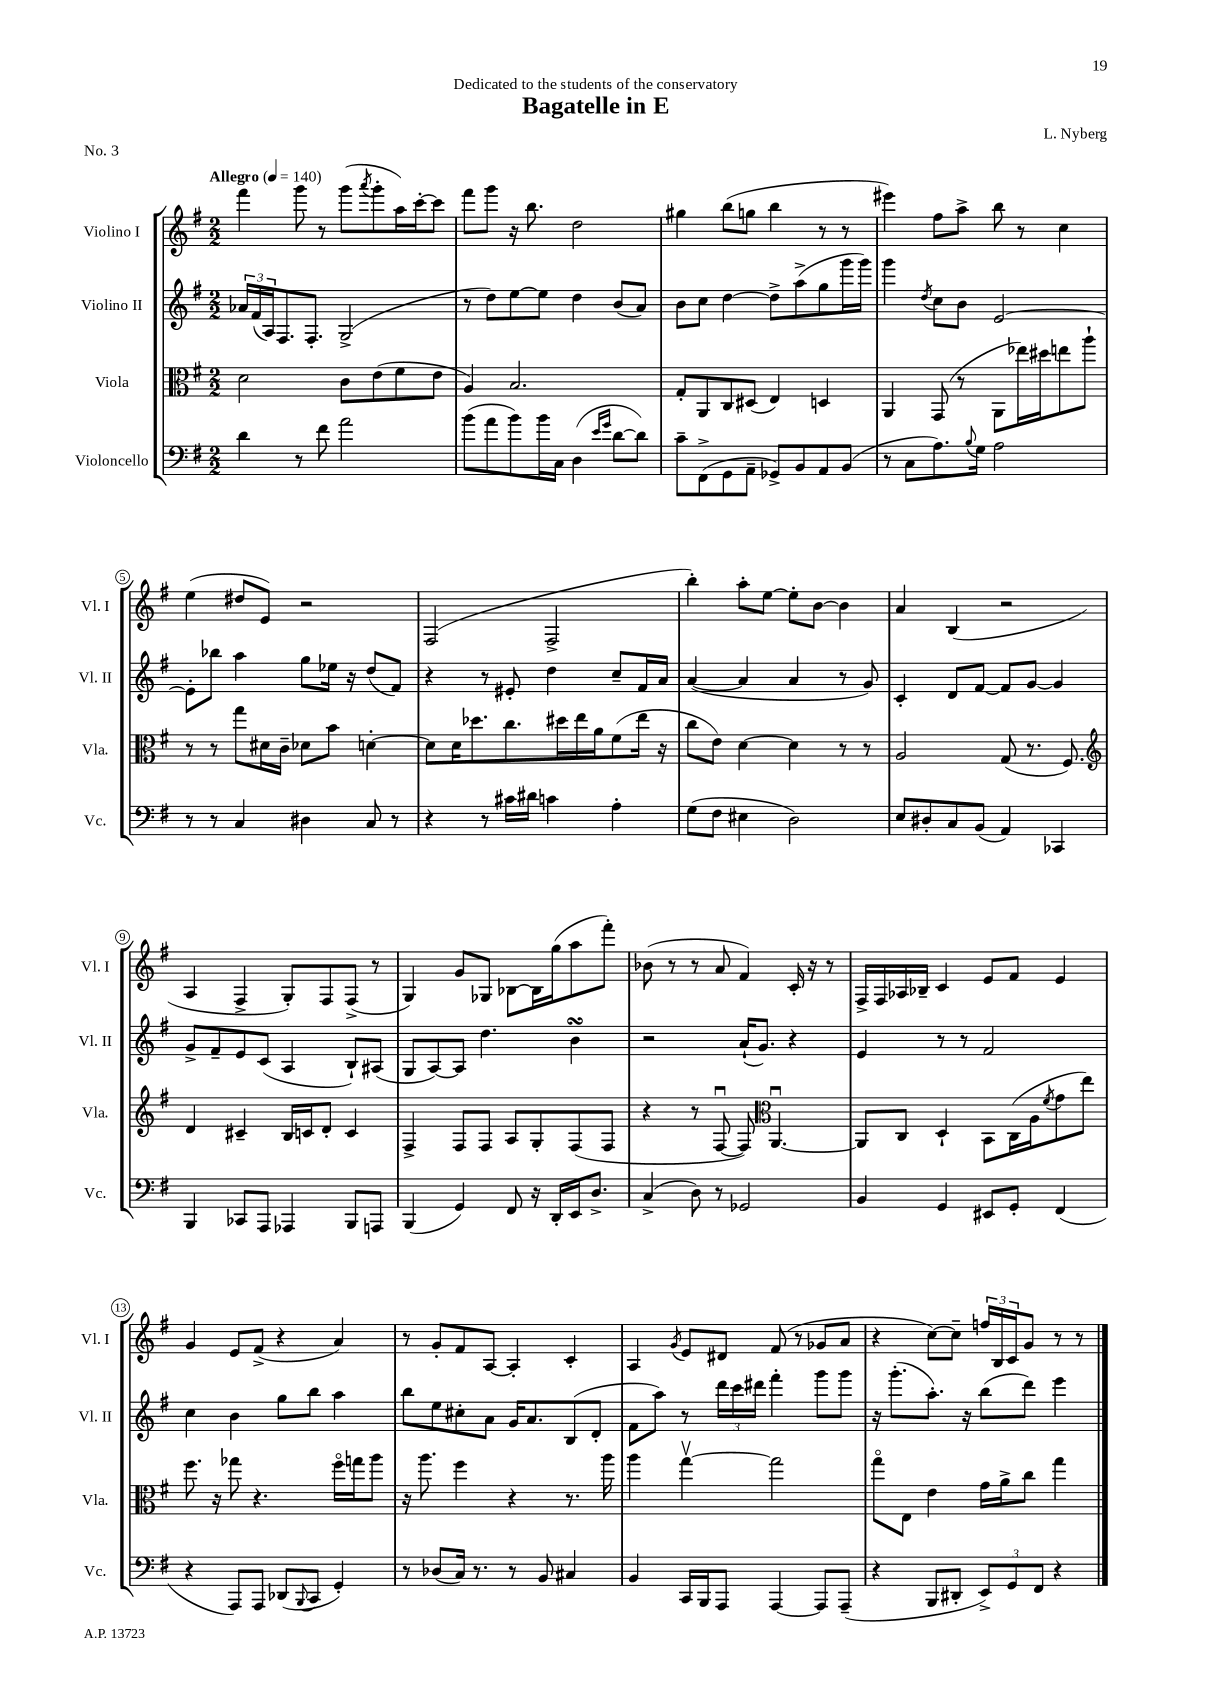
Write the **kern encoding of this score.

**kern	**kern	**kern	**kern
*part4	*part3	*part2	*part1
*staff4	*staff3	*staff2	*staff1
*I"Violoncello	*I"Viola	*I"Violino II	*I"Violino I
*I'Vc.	*I'Vla.	*I'Vl. II	*I'Vl. I
*clefF4	*clefC3	*clefG2	*clefG2
*k[f#]	*k[f#]	*k[f#]	*k[f#]
*M2/2	*M2/2	*M2/2	*M2/2
*MM140	*MM140	*MM140	*MM140
=1	=1	=1	=1
!	!	!	!LO:TX:a:B:t=Allegro
4d\	2d\	24a-X/LL	4fff#\
.	.	(24f#/	.
.	.	24A/J)	.
.	.	8.F#/	.
8r	.	.	8ggg\
.	.	8.F#'/J	.
8f#\	.	.	8r
2a\	8c\L	(2G^/	(8ggg\L
.	.	.	8qaaa/
.	(8e\	.	8ggg'\
.	8f#\	.	16aa\L)
.	.	.	[16ccc'\J
.	8e\J	.	8ccc\J]
=2	=2	=2	=2
(8b\L	4A/)	8r	8fff#\L
8a\	.	8dd\L)	8ggg\J
8b\)	2.B/	[8ee\	16r
.	.	.	8.bb\
16b\L	.	8ee\J]	.
16C\JJ	.	.	.
(4D\	.	4dd\	2dd\
16qqe/LL	.	.	.
16qqg/JJ	.	.	.
[8d\L	.	(8b/L	.
8d\J])	.	8a/J)	.
=3	=3	=3	=3
8c~\L	8G'/L	8b\L	4gg#X\
(8FF#^\	8AA/	8cc\J	.
8GG\	8C/	[4dd\	(8bb\L
8AA~\J	(8D#X/J	.	8ggn\J
8GG-X^/L)	4E/)	8dd^\L]	4bb\
8BB/	.	(8aa^\	.
8AA/	4Dn/	8gg\	8r
(8BB/J	.	16ggg\L	8r
.	.	16ggg\JJ)	.
=4	=4	=4	=4
8r	4AA/	4ggg\	4eee#X\)
8C\L	.	.	.
.	.	8qdd/	.
8.A\)	(8GG/	8cc\L	8ff#\L
.	8r	8b\J	8aa^\J
8qqB/	.	.	.
16G\Jk	.	.	.
2A\	8AA\L	[2e/	8bb\
.	16ee-X\L)	.	8r
.	16dd#X\J	.	.
.	8een\	.	4cc\
.	8aa`\J	.	.
!!LO:LB:g=z
=5	=5	=5	=5
8r	8r	8e'\L]	(4ee\
8r	8r	8bb-X\J	.
4C/	8gg\L	4aa\	8dd#X/L
.	16d#X\L	.	8e/J)
.	16c~\JJ	.	.
4D#X\	8d-X\L	8gg\L	2r
.	8b\J	16ee-X\Jk	.
.	.	16r	.
8C/	[4dn'\	(8dd/L	.
8r	.	8f#/J)	.
=6	=6	=6	=6
4r	8d\L]	4r	(2F#/
.	16d\K	.	.
.	8.dd-X\	.	.
8r	.	8r	.
16c#X\LL	8.cc\	8e#X'/	.
16d#X\JJ	.	.	.
4cn\	.	4dd\	2F#^/
.	16dd#X\L	.	.
.	16ee\	.	.
.	16a\J	.	.
4A'\	(8f#\	8cc~/L	.
.	16ee\Jk	16f#/L	.
.	16r	16a/JJ	.
=7	=7	=7	=7
(8G\L	8cc\L	([4a/	4bb'\)
8F#\J	8e\J)	.	.
4E#X\	[4d\	4a/]	8aa'\L
.	.	.	[8ee\J
2D\)	4d\]	4a/	8ee'\L]
.	.	.	[8b\J
.	8r	8r	4b\]
.	8r	8g/)	.
=8	=8	=8	=8
8E/L	2A/	4c'/	4a/
8D#X'/	.	.	.
8C/	.	8d/L	(4B/
(8BB/J	.	[8f#/J	.
4AA/)	(8G/	8f#/L]	2r
.	8.r	[8g/J	.
4CC-X/	.	4g/]	.
.	8.F#/)	.	.
!!LO:LB:g=z
=9	=9	=9	=9
*	*clefG2	*	*
4BBB/	4d/	8g^/L	4A/
.	.	8f#~/	.
8CC-X/L	4c#X~/	8e/	4F#^/
8AAA/J	.	(8c/J	.
4AAA-X/	16B/LL	4A/	8G'/L)
.	16cn/J	.	.
.	8d'/J	.	8F#/
8BBB/L	4c/	8B`/L)	(8F#^/J
8AAAn/J	.	(8A#X/J	8r
=10	=10	=10	=10
(4BBB/	4F#^/	8G/L	4G/)
.	.	[8A/)	.
4GG/)	8F#/L	8A/J]	8g/L
.	8F#/J	4.dd\	8G-X/J
8FF#/	8A/L	.	[8B-X\L
16r	8G'/	.	16B-\L]
16DD'/LL	.	.	(16gg\J
16EE/J	(8F#/	4bsSsS\	8aa\
8.D^/J	.	.	.
.	8F#/J	.	8fff#'\J)
=11	=11	=11	=11
(4C^/	4r	2r	(8b-X\
.	.	.	8r
8D\)	8r	.	8r
8r	[8F#u/	.	8a/
2GG-X/	8F#/])	(16a`/KL	4f#/)
.	.	8.g/J)	.
*	*clefC3	*	*
.	[4.AAu/	.	.
.	.	4r	16c'/
.	.	.	16r
.	.	.	8r
=12	=12	=12	=12
4BB/	8AA/L]	4e/	16F#^/LL
.	.	.	16F#/
.	8C/J	.	16A-X/
.	.	.	16B-X~/JJ
4GG/	4D`/	8r	4c/
.	.	8r	.
8EE#X/L	8BB\L	2f#/	8e/L
8GG'/J	(16C\L	.	8f#/J
.	16A\J	.	.
.	8qf#/	.	.
(4FF#/	8g\	.	4e/
.	8ee\J)	.	.
!!LO:LB:g=z
=13	=13	=13	=13
4r	8.ff#\	4cc\	4g/
.	16r	.	.
8AAA/L)	8gg-X\	4b\	8e/L
8AAA/J	4.r	.	(8f#^/J
(8DD-X/L	.	8gg\L	4r
8qqBBB/	.	.	.
8CC/J	.	8bb\J	.
4GG'/)	16ff#\LL	4aa\	4a/)
.	16ggn\J	.	.
.	8aa\J	.	.
=14	=14	=14	=14
8r	16r	8bb\L	8r
.	8.aa\	.	.
(8D-X/L	.	8ee\	8g'/L
16C/Jk)	4ff#\	8cc#X'\	8f#/
8.r	.	.	.
.	.	8a\J	[8A/J
8r	4r	16g/KL	4A'/]
.	.	8.a/	.
8BB/	.	.	.
4C#X/	8.r	(8B/	4c'/
.	.	8d'/J	.
.	16aa\	.	.
=15	=15	=15	=15
4BB/	4aa\	8f#\L	4A/
.	.	8aa\J)	.
.	.	.	8qg/
16CC/LL	[4ggv\	8r	8e/L
16BBB/J	.	.	.
8AAA/J	.	24ddd\LL	8d#X/J
.	.	24ccc\	.
.	.	24ddd#X\JJ	.
[4AAA/	2gg\]	4fff#'\	(8f#/
.	.	.	8r
8AAA/L]	.	8ggg\L	8g-X/L
(8AAA~/J	.	8ggg\J	8a/J
=16	=16	=16	=16
4r	8gg\L	16r	4r
.	.	(8.ggg'\L	.
.	8E\J	.	.
8BBB/L	4e\	8.aa'\J)	[8cc\L)
8DD#X'/J	.	.	8cc~\J]
.	.	16r	.
12EE^/L)	16g\LL	(8bb\L	24ffn/LL
.	.	.	24B/
.	16a^\J	.	.
12GG/	.	.	24c/J
.	8cc\J	8ddd\J)	8g/J
12FF#/J	.	.	.
4r	4gg\	4eee\	8r
.	.	.	8r
==	==	==	==
*-	*-	*-	*-
